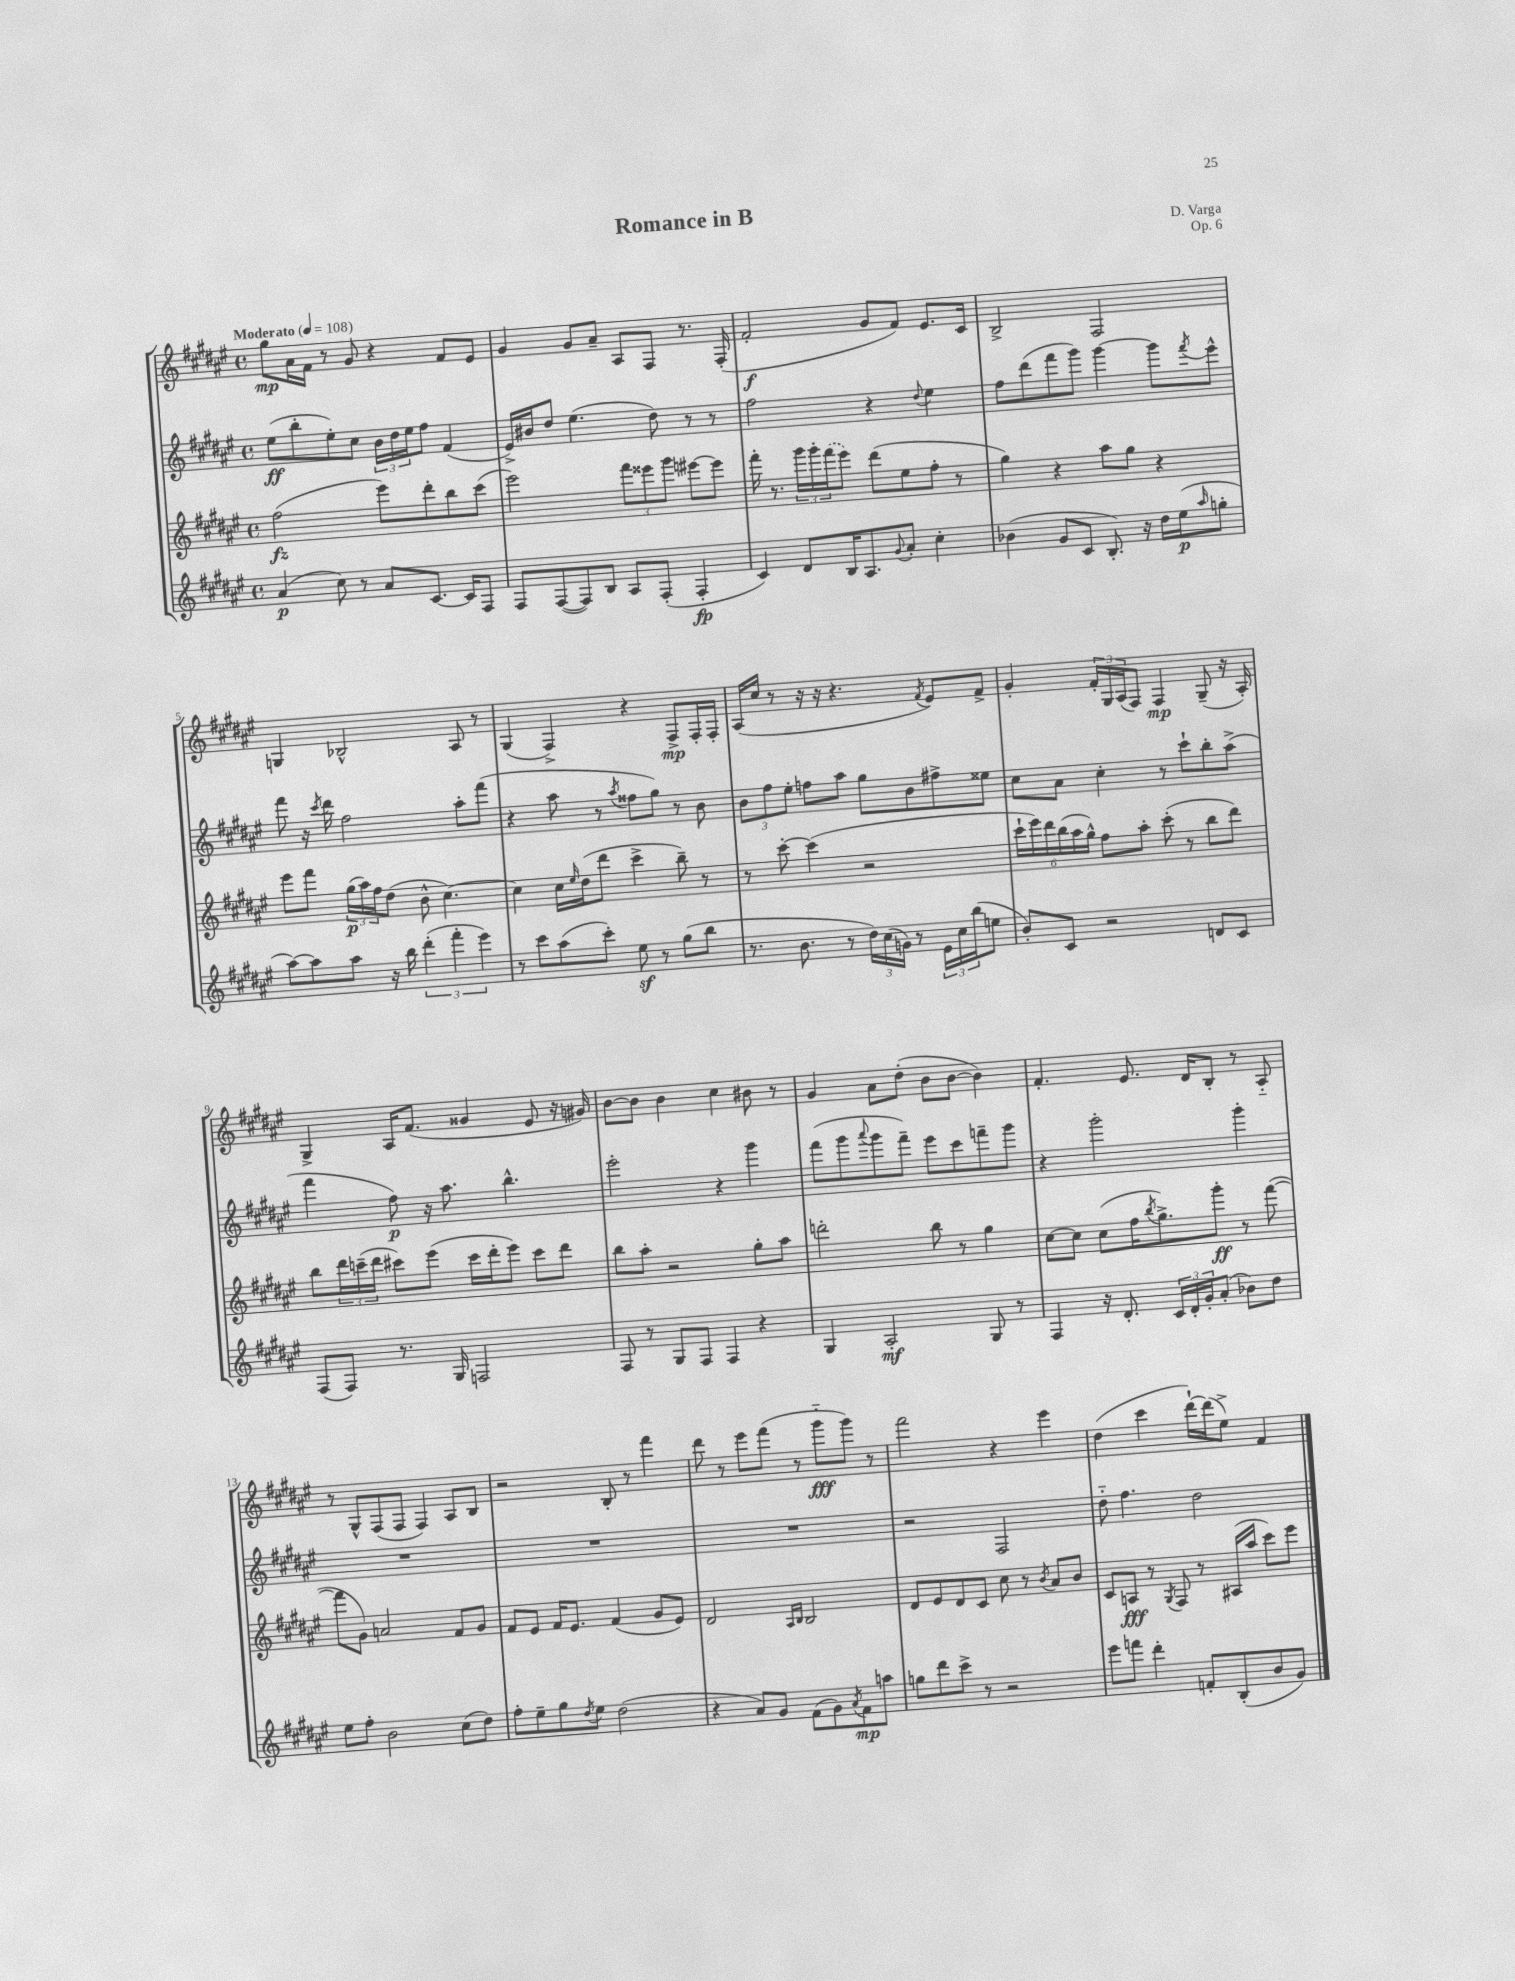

**kern	**dynam	**kern	**dynam	**kern	**dynam	**kern	**dynam
*part4	*part4	*part3	*part3	*part2	*part2	*part1	*part1
*staff4	*staff4	*staff3	*staff3	*staff2	*staff2	*staff1	*staff1
*clefG2	*	*clefG2	*	*clefG2	*	*clefG2	*
*k[f#c#g#d#a#e#]	*	*k[f#c#g#d#a#e#]	*	*k[f#c#g#d#a#e#]	*	*k[f#c#g#d#a#e#]	*
*M4/4	*	*M4/4	*	*M4/4	*	*M4/4	*
*met(c)	*	*met(c)	*	*met(c)	*	*met(c)	*
*MM108	*	*MM108	*	*MM108	*	*MM108	*
=1	=1	=1	=1	=1	=1	=1	=1
!	!	!	!	!	!	!LO:TX:a:B:t=Moderato	!
(4a#/	p	(2ff#\	fz	(8ee#\L	ff	8gg#\L	mp
.	.	.	.	8bb'\	.	16a#\L	.
.	.	.	.	.	.	16f#\JJ	.
8cc#\)	.	.	.	8ee#'\)	.	8r	.
8r	.	.	.	8cc#\J	.	8g#/	.
8a#/L	.	8eee#\L)	.	24b\LL	.	4r	.
.	.	.	.	24dd#\	.	.	.
.	.	.	.	24ee#\J	.	.	.
[8.c#/J	.	8ddd#'\	.	8ff#\J	.	.	.
.	.	8bb\	.	(4f#/	.	8f#/L	.
16c#/KL]	.	.	.	.	.	.	.
8F#/J	.	(8ccc#\J	.	.	.	8e#/J	.
=2	=2	=2	=2	=2	=2	=2	=2
8F#/L	.	2eee#\)	.	16e#^/LL)	.	4g#/	.
.	.	.	.	16b#X/J	.	.	.
([8F#/	.	.	.	8dd#/J	.	.	.
8F#/])	.	.	.	(4.ee#\	.	8g#/L	.
8B/J	.	.	.	.	.	8a#~/J	.
8A#/L	.	12fff#\L	.	.	.	8A#/L	.
.	.	12eee##X\	.	.	.	.	.
(8F#'/J	.	.	.	8dd#\)	.	8F#/J	.
.	.	12ggg#\J	.	.	.	.	.
4F#'/	fp	[8eee#X\L	.	8r	.	8.r	.
.	.	8eee#\J]	.	8r	.	.	.
.	.	.	.	.	.	(16F#'/	.
=3	=3	=3	=3	=3	=3	=3	=3
4c#/)	.	16fff#'\	.	2ff#\	.	2f#'/	f
.	.	8.r	.	.	.	.	.
8d#/L	.	24ggg#\LL	.	.	.	.	.
.	.	24ggg#'\	.	.	.	.	.
.	.	(24fff#\J	.	.	.	.	.
16B/K	.	8eee#\J)	.	.	.	.	.
8.A#/	.	.	.	.	.	.	.
.	.	(8ddd#\L	.	4r	.	8g#/L	.
8qqg#/	.	.	.	.	.	.	.
8a#'/J	.	8ee#\	.	.	.	8f#/J)	.
.	.	.	.	8qqdd#/	.	.	.
4cc#'\	.	8ff#'\J	.	4ee#\	.	8.e#/L	.
.	.	8r	.	.	.	.	.
.	.	.	.	.	.	16c#/Jk	.
=4	=4	=4	=4	=4	=4	=4	=4
(4b-X\	.	4gg#\)	.	8ff#\L	.	2B^/	.
.	.	.	.	(8ddd#\	.	.	.
8g#/L	.	4r	.	8fff#\	.	.	.
8c#/J	.	.	.	8ggg#\J)	.	.	.
8.B'/)	.	8aa#\L	.	[4ggg#\	.	2F#/	.
.	.	8gg#\J	.	.	.	.	.
16r	.	.	.	.	.	.	.
16dd#\LL	.	4r	.	8ggg#\L]	.	.	.
(16ee#\J	p	.	.	.	.	.	.
16qqaa#/	.	.	.	8qfff#/	.	.	.
8ggn'\J	.	.	.	8eee#^^\J	.	.	.
!!LO:LB:g=z
=5	=5	=5	=5	=5	=5	=5	=5
[8aa#\L)	.	8eee#\L	.	8fff#\	.	4Gn/	.
8aa#\]	.	8fff#\J	.	16r	.	.	.
.	.	.	.	8qccc#/	.	.	.
.	.	.	.	16ddd#\	.	.	.
8aa#\J	.	(24gg#\LL	p	2ff#\	.	2B-X^^/	.
.	.	24aa#\)	.	.	.	.	.
.	.	24ff#\J	.	.	.	.	.
16r	.	(8dd#\J	.	.	.	.	.
16bb\	.	.	.	.	.	.	.
(6ddd#'\	.	8b^^\	.	.	.	.	.
.	.	[4.cc#\)	.	.	.	.	.
6fff#'\	.	.	.	.	.	.	.
.	.	.	.	8aa#'\L	.	8A#/	.
6eee#\)	.	.	.	.	.	.	.
.	.	.	.	(8fff#\J	.	8r	.
=6	=6	=6	=6	=6	=6	=6	=6
8r	.	4cc#\]	.	4r	.	(4G#/	.
8ccc#\L	.	.	.	.	.	.	.
(8aa#\	.	16cc#\LL	.	8aa#\	.	4F#^/)	.
.	.	16qqee#/	.	.	.	.	.
.	.	(16dd#\J	.	.	.	.	.
8ccc#'\J)	.	8ddd#\J	.	8r	.	.	.
.	.	.	.	8qaa#/	.	.	.
8ee#z\	.	4ccc#^\	.	8ff##X\L	.	4r	.
8r	.	.	.	8gg#\J)	.	.	.
(8gg#\L	.	8bb~\)	.	8r	.	8F#^/L	mp
8bb\J	.	8r	.	8b\	.	16F#'/L	.
.	.	.	.	.	.	16F#'/JJ	.
=7	=7	=7	=7	=7	=7	=7	=7
8.r	.	8r	.	12b\L	.	(16A#/LL	.
.	.	.	.	.	.	16cc#/JJ	.
.	.	.	.	12ff#\	.	.	.
.	.	[8ccc#'\	.	.	.	8r	.
.	.	.	.	12ee#'\J	.	.	.
8.b\	.	.	.	.	.	.	.
.	.	(4ccc#\]	.	8ffn\L	.	16r	.
.	.	.	.	.	.	16r	.
8r	.	.	.	8aa#\J	.	4.r	.
24dd#\LL)	.	2r	.	8gg#\L	.	.	.
(24cc#\	.	.	.	.	.	.	.
24gn\JJ)	.	.	.	.	.	.	.
8r	.	.	.	8b\	.	.	.
.	.	.	.	.	.	8qf#/	.
24e#\LL	.	.	.	8ff#X^\	.	8e#/L)	.
24cc#\	.	.	.	.	.	.	.
(24bb\J	.	.	.	.	.	.	.
8een\J	.	.	.	8ee##X\J	.	8f#^/J	.
=8	=8	=8	=8	=8	=8	=8	=8
8b'/L)	.	24ccc#`\LL	.	8cc#\L	.	4g#'/	.
.	.	24eee#\)	.	.	.	.	.
.	.	24ddd#\	.	.	.	.	.
8c#/J	.	(24bb\	.	8a#\J	.	.	.
.	.	24aa#\	.	.	.	.	.
.	.	24gg#^^\JJ)	.	.	.	.	.
2r	.	8ff#\L	.	4cc#'\	.	24f#'/LL	.
.	.	.	.	.	.	24G#/	.
.	.	.	.	.	.	(24A#/J	.
.	.	8aa#'\J	.	.	.	8F#/J)	.
.	.	(8ccc#'\	.	8r	.	4F#/	mp
.	.	8r	.	8ccc#`\L	.	.	.
8dn/L	.	8bb\L	.	8bb'\	.	(8G#~/	.
8c#/J	.	8ddd#\J)	.	(8aa#^\J	.	16r	.
.	.	.	.	.	.	16A#'/)	.
!!LO:LB:g=z
=9	=9	=9	=9	=9	=9	=9	=9
(8F#/L	.	8bb\L	.	4fff#\	.	4G#^/	.
8F#/J)	.	24ddd#\L	.	.	.	.	.
.	.	(24cccn~\	.	.	.	.	.
.	.	24ddd#\JJ	.	.	.	.	.
8.r	.	8ccc#X\L)	.	8ff#\)	p	16A#/KL	.
.	.	.	.	.	.	(8.f#/J	.
.	.	(8eee#\J	.	16r	.	.	.
16G#/	.	.	.	8.aa#\	.	.	.
2Fn/	.	16ccc#\LL	.	.	.	4g##X/	.
.	.	16ddd#'\J	.	.	.	.	.
.	.	8eee#\J)	.	4.bb^^\	.	.	.
.	.	8ccc#\L	.	.	.	8e#/	.
.	.	8ddd#\J	.	.	.	16r	.
.	.	.	.	.	.	16g#X/)	.
=10	=10	=10	=10	=10	=10	=10	=10
8F#/	.	8bb\L	.	2eee#'\	.	[8b\L	.
8r	.	8aa#'\J	.	.	.	8b\J]	.
8G#/L	.	2r	.	.	.	4b\	.
8F#/J	.	.	.	.	.	.	.
4F#/	.	.	.	4r	.	4cc#\	.
4r	.	8gg#'\L	.	4ggg#\	.	8b#X\	.
.	.	8aa#\J	.	.	.	8r	.
=11	=11	=11	=11	=11	=11	=11	=11
4G#/	.	2dddn'\	.	(8fff#\L	.	4g#/	.
.	.	.	.	8ggg#\	.	.	.
.	.	.	.	8qqaaa#/	.	.	.
2A#'/	mf	.	.	8ggg#\	.	8a#\L	.
.	.	.	.	8fff#~\J)	.	(8dd#'\J	.
.	.	8bb\	.	8eee#\L	.	8b\L	.
.	.	8r	.	8ccc#\	.	[8b\J	.
8G#/	.	4gg#\	.	8fffn~\	.	4b\])	.
8r	.	.	.	8ggg#\J	.	.	.
=12	=12	=12	=12	=12	=12	=12	=12
4F#/	.	[8cc#\L	.	4r	.	4.f#'/	.
.	.	8cc#\J]	.	.	.	.	.
16r	.	(8cc#\L	.	2ggg#'\	.	.	.
8.d#'/	.	.	.	.	.	.	.
.	.	16ff#\K	.	.	.	8.e#/	.
.	.	8qbb/	.	.	.	.	.
.	.	8.gg#^\)	.	.	.	.	.
24c#/LL	.	.	.	.	.	.	.
24d#'/	.	.	.	.	.	.	.
.	.	.	.	.	.	16d#/KL	.
24g#'/J	.	.	.	.	.	.	.
(8a#'/J	.	8ggg#'\J	ff	.	.	8B'/J	.
8b-X\L)	.	8r	.	4ggg#'\	.	8r	.
8dd#\J	.	([8fff#\	.	.	.	8A#/	.
!!LO:LB:g=z
=13	=13	=13	=13	=13	=13	=13	=13
8ee#\L	.	8fff#\L]	.	1r	.	8r	.
8ff#'\J	.	8g#\J)	.	.	.	8G#^^/L	.
2b\	.	2an/	.	.	.	(8F#/	.
.	.	.	.	.	.	8F#/J	.
.	.	.	.	.	.	4F#/)	.
(8cc#\L	.	8f#/L	.	.	.	8A#/L	.
8dd#\J)	.	8g#/J	.	.	.	8B/J	.
=14	=14	=14	=14	=14	=14	=14	=14
8ff#'\L	.	8f#/L	.	1r	.	2r	.
8ee#~\	.	8e#/J	.	.	.	.	.
8gg#\	.	16f#/KL	.	.	.	.	.
.	.	8.e#/J	.	.	.	.	.
8qdd#/	.	.	.	.	.	.	.
8ee#\J	.	.	.	.	.	.	.
(2dd#\	.	(4f#/	.	.	.	8B'/	.
.	.	.	.	.	.	8r	.
.	.	8g#/L	.	.	.	4fff#\	.
.	.	8e#/J)	.	.	.	.	.
=15	=15	=15	=15	=15	=15	=15	=15
4r	.	2d#/	.	1r	.	8ddd#\	.
.	.	.	.	.	.	8r	.
8a#/L)	.	.	.	.	.	8eee#\L	.
8g#/J	.	.	.	.	.	(8fff#\J	.
.	.	16qqA#/LL	.	.	.	.	.
.	.	16qqB/JJ	.	.	.	.	.
(8f#\L	.	2B/	.	.	.	8r	.
8g#\)	.	.	.	.	.	8ggg#\L	fff
8qa#/	.	.	.	.	.	.	.
8f#\	mp	.	.	.	.	8ggg#\J)	.
8aan\J	.	.	.	.	.	8r	.
=16	=16	=16	=16	=16	=16	=16	=16
8ggn\L	.	8d#/L	.	2r	.	2fff#\	.
8ddd#\	.	8e#/	.	.	.	.	.
8ccc#^\J	.	8d#/	.	.	.	.	.
8r	.	8c#/J	.	.	.	.	.
2r	.	8cc#\	.	2F#/	.	4r	.
.	.	8r	.	.	.	.	.
.	.	8qb/	.	.	.	.	.
.	.	8a#/L	.	.	.	4eee#\	.
.	.	8b/J	.	.	.	.	.
=17	=17	=17	=17	=17	=17	=17	=17
8eee#\L	.	8c#/L	.	8dd#\	.	(4dd#\	.
8fffn\J	.	8An/J	fff	4.ff#\	.	.	.
4ddd#'\	.	8r	.	.	.	4ccc#\	.
.	.	8qG#/	.	.	.	.	.
.	.	8F#/	.	.	.	.	.
8fn'/L	.	8r	.	2dd#\	.	[16ddd#`\LL)	.
.	.	.	.	.	.	(16ddd#\J]	.
(8B'/	.	(16A#X/LL	.	.	.	8ee#^\J)	.
.	.	16aa#/JJ	.	.	.	.	.
8b/	.	8ccc#\L)	.	.	.	4f#/	.
8g#/J)	.	8eee#\J	.	.	.	.	.
==	==	==	==	==	==	==	==
*-	*-	*-	*-	*-	*-	*-	*-
